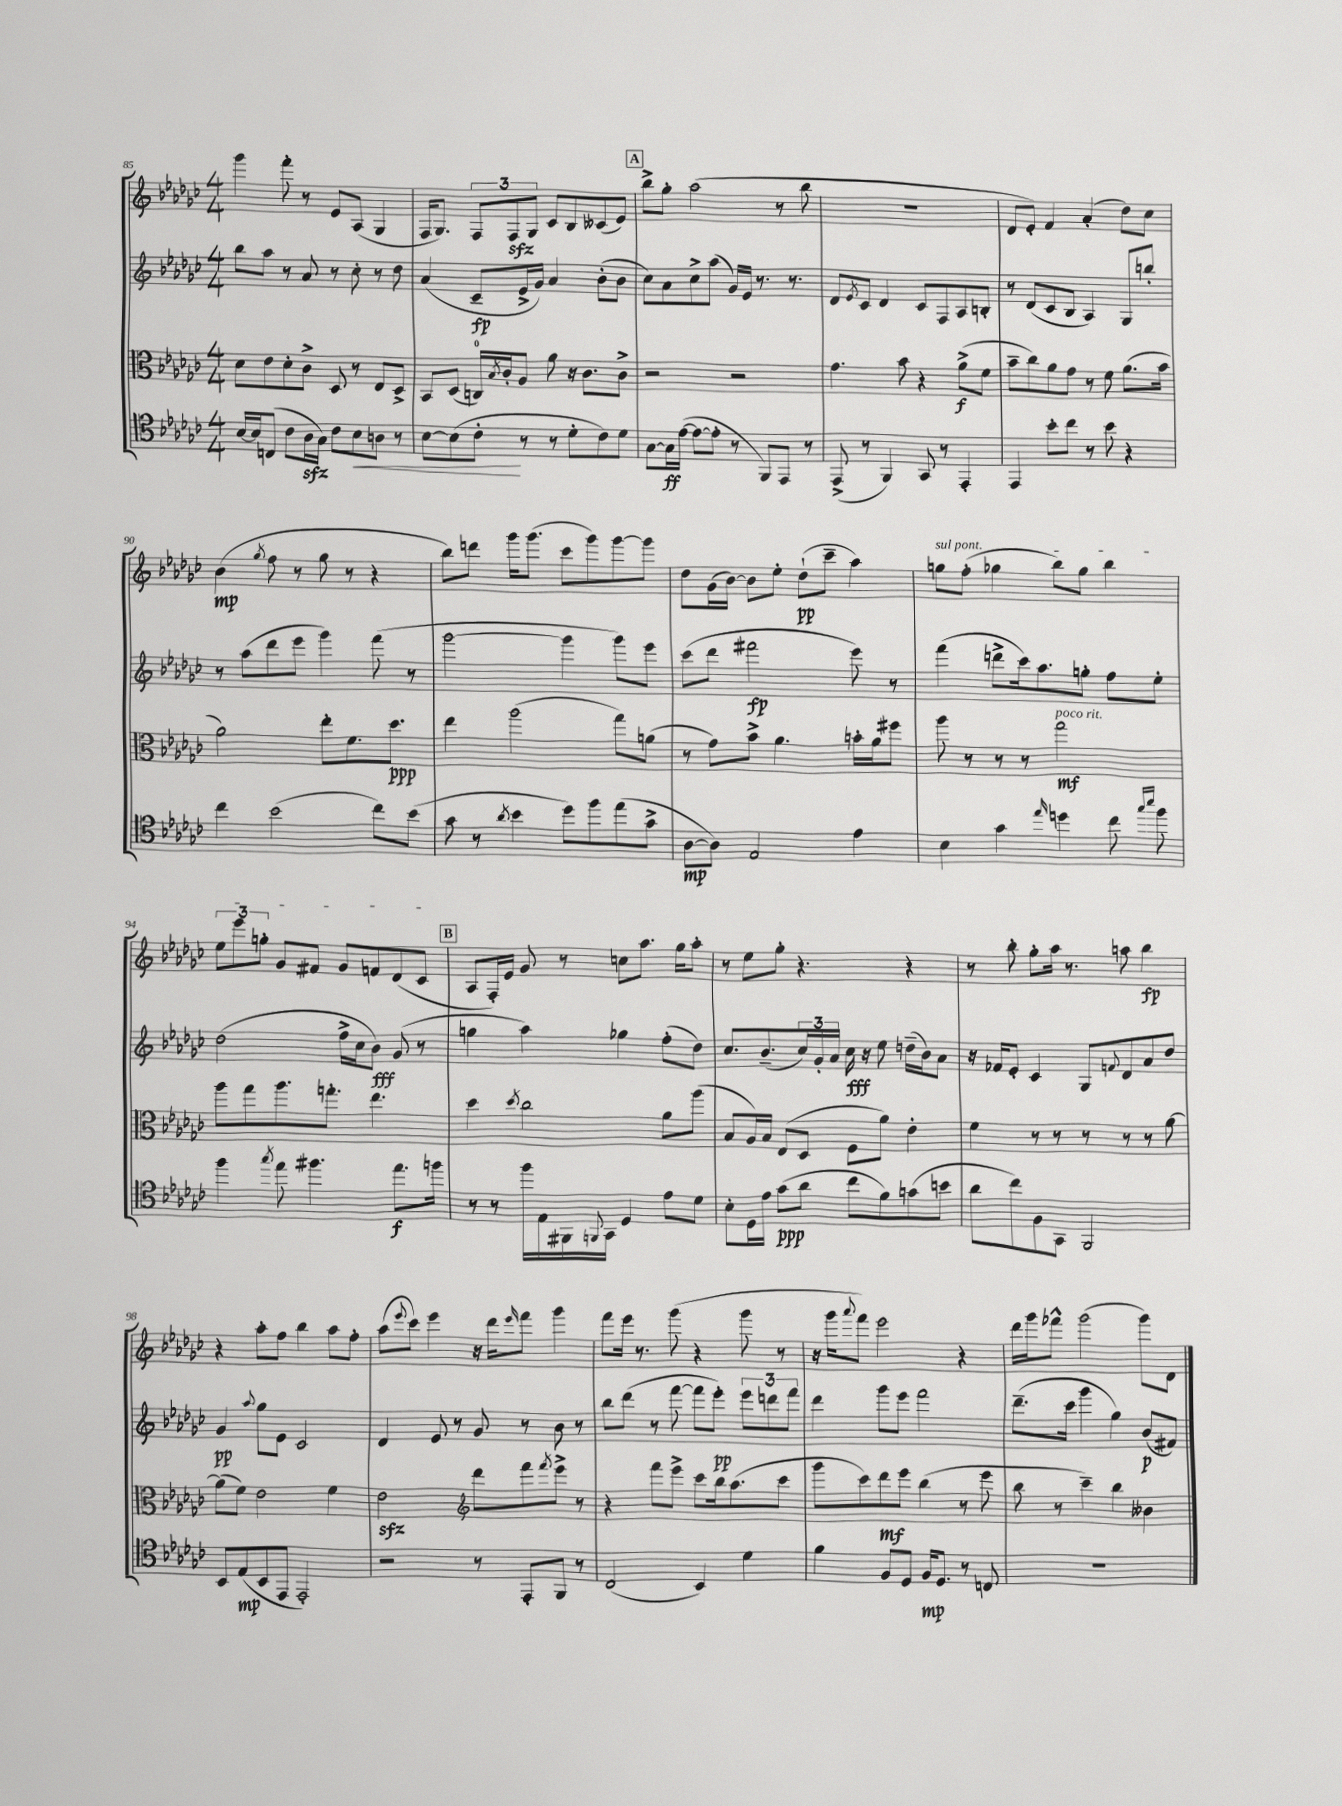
<<
\new StaffGroup <<
\new Staff = "s0" {
    \clef treble \key ges \major \numericTimeSignature \time 4/4
    ges'''4 f'''8-. r8 ees'8 aes8( ges4 |
    f16 ges8.) \tuplet 3/2 { f8 f8\sfz ges8 } ces'8 bes8 ceses'8( ees'8) |
    \mark \markup { \box "A" } bes''8-> ges''8-. aes''2( r8 bes''8 |
    R1 |
    des'8 ees'8-.) f'4 aes'4-.( des''8) ces''8 |
    bes'4\mp( \acciaccatura { ges''8 } f''8 r8 ges''8 r8 r4 |
    bes''8) d'''8 ges'''16 ges'''8.( ces'''8 ges'''8) ges'''8~ ges'''8 |
    des''8 ges'16( bes'16~) bes'8 ees''8-. des''8-!\pp( ces'''8-- aes''4) |
    \once \override TextSpanner.bound-details.left.text = \markup { \italic "sul pont." } g''8\startTextSpan f''8-.( ges''4 bes''8) ges''8 bes''4 |
    \tuplet 3/2 { ees''8 ees'''8 g''8-. } ges'8 fis'8 ges'8 f'8 des'8( ces'8\stopTextSpan |
    \mark \markup { \box "B" } aes8 f16-.) ees'16 ges'8 r8 c''8 aes''8. ges''16 aes''8-. |
    r8 ees''8 ges''8-. r4. r4 |
    r8 bes''8-. ges''8-. aes''16 r8. a''8 bes''4\fp |
    r4 aes''8-. f''8 bes''4 aes''8 f''8-. |
    aes''8( \appoggiatura { ees'''8 } ces'''8) ees'''4 r16 des'''16 \grace { ees'''16 } f'''8 ges'''4 |
    f'''8 ees'''16 r8. ges'''8( r4 ges'''8 r8 |
    r16 ges'''16 \appoggiatura { aes'''8 } f'''8) ees'''2 r4 |
    des'''16 ges'''16 fes'''8-^ ges'''2( ges'''8) des'8 \bar "|." |
}
\new Staff = "s1" {
    \clef treble \key ges \major \numericTimeSignature \time 4/4
    bes''8 aes''8 r8 aes'8 r8 ces''8-. r8 des''8 |
    aes'4( ces'8--\fp ees'16-> ges'16) aes'4 bes'8-.( bes'8 |
    \mark \markup { \box "A" } ces''8) aes'8 ces''8-> aes''8( ges'16) ees'16 r8. r8. |
    des'8 \acciaccatura { ees'8 } ces'8 des'4 ces'8 f8 aes8 b8-. |
    r8 des'8( ces'8 bes8 aes4) ges8 b''8-. |
    r8 aes''8( des'''8 ees'''8 ges'''4) f'''8( r8 |
    ges'''2~ ges'''4 ges'''8) ees'''8 |
    ces'''8( des'''8 fis'''2\fp ees'''8) r8 |
    f'''4( d'''8-> ces'''16) aes''8. g''8-. f''8 ees''8-. |
    des''2( f''16-> ces''16 bes'8\fff) ges'8( r8 |
    \mark \markup { \box "B" } g''4 aes''4) ges''4 f''8-.( des''8) |
    ces''8. bes'8.--( \tuplet 3/2 { ces''16) ges'16-. aes'16 } ces''16\fff r16 ees''8 d''16--( bes'16) aes'8 |
    r16 fes'16 ees'8-. ces'4 ges8 \appoggiatura { f'8 } des'8 aes'8 des''8 |
    ges'4\pp \appoggiatura { aes''8 } ges''8 ees'8 ces'2 |
    des'4 ees'8 r8 ges'8 r8 bes'8 r8 |
    bes''8 des'''8( r8 f'''8~ f'''8 ees'''8-.\pp) \tuplet 3/2 { ees'''8 d'''8 f'''8 } |
    des'''4 ges'''8 ees'''8 f'''2 |
    des'''8.--( ces'''16 ges'''4 ges''4) bes'8\p( fis'8) \bar "|." |
}
\new Staff = "s2" {
    \clef alto \key ges \major \numericTimeSignature \time 4/4
    des'8 ees'8 des'8-. ces'8-> des8 r8 ees8 des8-> |
    bes,8 des8( c16-0) \acciaccatura { bes8 } ces'16-. aes8 aes'8 r16 ces'8. ces'8-> |
    \mark \markup { \box "A" } r2 r2 |
    ges'4. bes'8 r4 aes'8->\f( f'8 |
    bes'8-- ces''8) aes'8 ges'8 r8 f'8 aes'8.( bes'16 |
    aes'2) ees''8-. f'8. des''8.\ppp |
    ees''4 aes''2( ges''8) a'8( |
    r8 ges'8) bes'8-> aes'4. b'16-. aes'16 fis''8 |
    aes''8 r8 r8 r8 ges''2\mf^\markup { \italic "poco rit." } |
    aes''8 ges''8 aes''8. g''8.-. ees''4. |
    \mark \markup { \box "B" } des''4 \acciaccatura { des''8 } ces''2 aes'8 aes''8( |
    bes8 aes16) bes16 ees8( des8 f8 aes'8) ees'4-. |
    f'4 r8 r8 r8 r8 r8 aes'8~ |
    aes'8( f'8) ees'2 f'4 |
    ees'2\sfz \clef treble des'''8 f'''8 \acciaccatura { f'''8 } ees'''8-> r8 |
    r4 f'''8 ees'''8-> ces'''8 bes''16 aes''8.( ces'''8 |
    ges'''8 ces'''8) des'''8\mf ees'''8 bes''4( r8 ees'''8 |
    bes''8 r8 ces'''4--) bes''4 beses'4 \bar "|." |
}
\new Staff = "s3" {
    \clef tenor \key ges \major \numericTimeSignature \time 4/4
    bes16~ bes16 c8( ces'8 aes16\sfz ges16) ces'8 bes8\< a8 r8 |
    bes8~ bes8( ces'8-.\! r8 r8 des'8-. ces'8) des'8 |
    \mark \markup { \box "A" } ges8~ ges16\ff ees'16~( ees'8~ ees'8-. r8 f,8) ees,8 r8 |
    ees,8->( r8 f,4) ges,8 r8 ees,4-. |
    ees,4 bes'8-. ces''8 r8 bes'8 r4 |
    ces''4 bes'2( ces''8) bes'8( |
    ges'8 r8 \acciaccatura { aes'8 } bes'4 des''8) f''8 ees''8( ges'8-> |
    aes8~\mp aes8) ees2 ees'4 |
    bes4 ges'4 \grace { ees''16 } d''4 ces''8 \grace { ges''16 bes''16 } f''8 |
    f''4 \acciaccatura { ges''8 } ees''8 fis''4. ees''8.\f f''16 |
    \mark \markup { \box "B" } r8 r8 f''16 ees16 fis,16 \appoggiatura { f,8 } ges,16 des4 ees'8 des'8 |
    bes8-. des16 ees'16 ges'8\ppp( aes'8 ces''8 f'8) g'8( b'8 |
    aes'8 ces''8) f8 ges,8 f,2 |
    bes,8 ees8\mp( bes,8 ees,8 ees,2-.) |
    r2 r8 ees,8-. f,8 r8 |
    ces2( bes,4) des'4 |
    f'4 f8 des8 f16\mp des8. r8 c8 |
    R1 \bar "|." |
}
>>
>>
\layout { \context { \Score currentBarNumber = #85 } }
